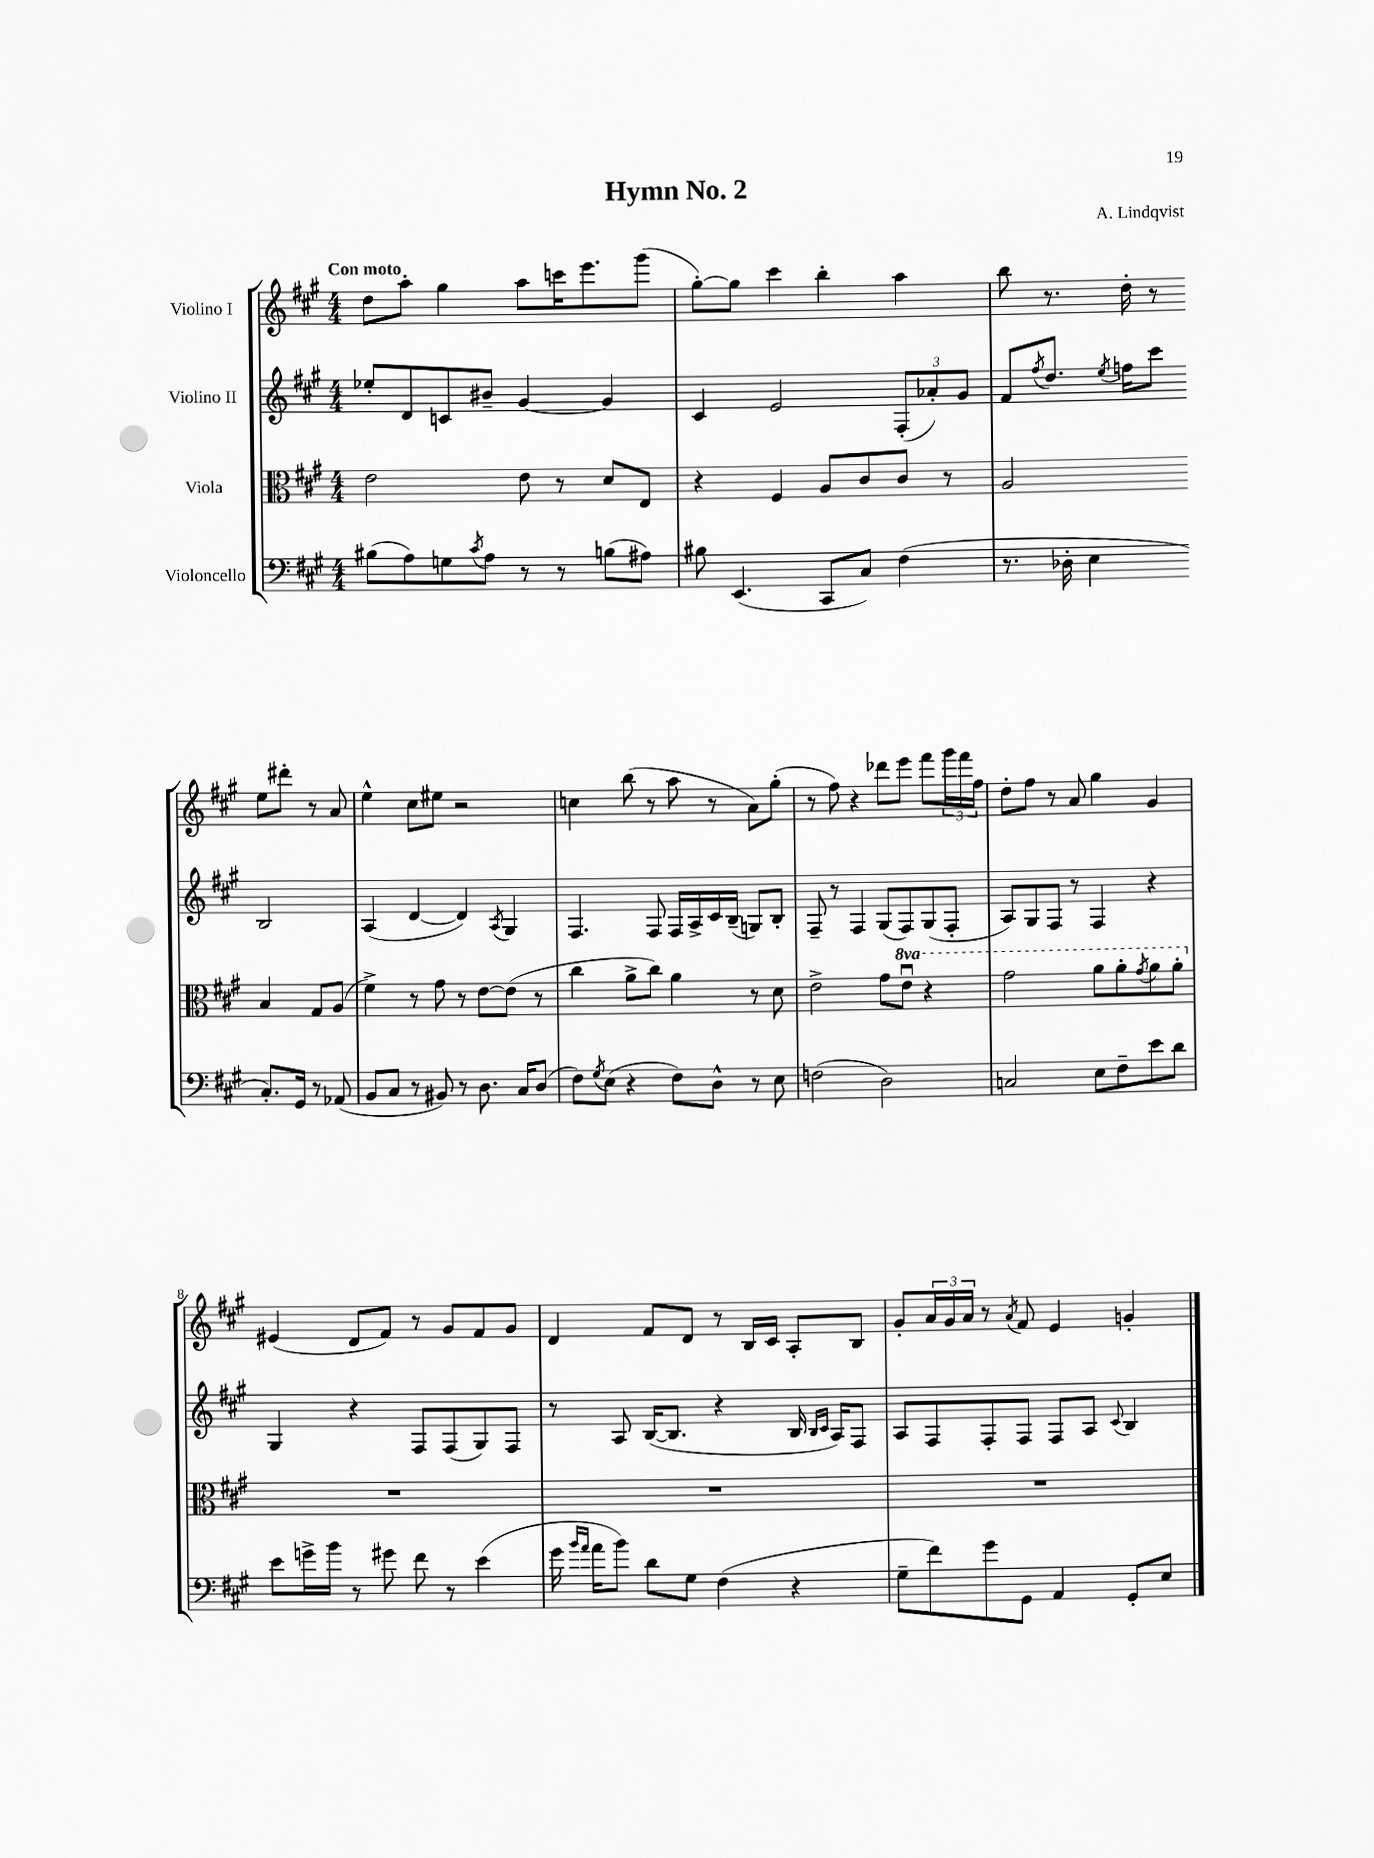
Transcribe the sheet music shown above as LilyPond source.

\header { title = "Hymn No. 2" composer = "A. Lindqvist" }
<<
\new StaffGroup <<
\new Staff = "s0" \with { instrumentName = "Violino I" } {
    \clef treble \key a \major \numericTimeSignature \time 4/4 \tempo "Con moto"
    d''8 a''8-. gis''4 a''8 c'''16 e'''8. gis'''8( |
    gis''8~-.) gis''8 cis'''4 b''4-. a''4 |
    b''8 r8. d''16-. r8 e''8 dis'''8-. r8 a'8 |
    e''4-^ cis''8 eis''8 r2 |
    c''4 b''8( r8 a''8 r8 a'8) gis''8-.( |
    r8 fis''8) r4 des'''8 e'''8 fis'''8 \tuplet 3/2 { gis'''16 fis'''16 fis''16 } |
    d''8-. fis''8 r8 a'8 gis''4 gis'4 |
    eis'4( d'8 fis'8) r8 gis'8 fis'8 gis'8 |
    d'4 fis'8 d'8 r8 b16 cis'16 a8-. b8 |
    gis'8-. \tuplet 3/2 { a'16 gis'16 a'16 } r8 \acciaccatura { a'8 } fis'8 e'4 g'4-. \bar "|." |
}
\new Staff = "s1" \with { instrumentName = "Violino II" } {
    \clef treble \key a \major \numericTimeSignature \time 4/4
    ees''8-. d'8 c'8 bis'8-- gis'4~ gis'4 |
    cis'4 e'2 \tuplet 3/2 { fis8-.( aes'8-.) gis'8 } |
    fis'8 \acciaccatura { fis''8 } d''8. \acciaccatura { e''8 } f''16 cis'''8 b2 |
    a4( d'4~ d'4) \acciaccatura { a8 } gis4 |
    fis4. fis8 fis16 a16-> cis'16 b16--( g8) b8-. |
    fis8-- r8 fis4 gis8( fis8) gis8( fis8-. |
    a8) gis8 fis8 r8 fis4 r4 |
    gis4 r4 fis8 fis8( gis8) fis8 |
    r8 a8 b16~( b8. r4 b16 \grace { b16 cis'16 } a16) fis8 |
    a8 fis8 fis8-. fis8 fis8 a8 \appoggiatura { cis'8 } b4 \bar "|." |
}
\new Staff = "s2" \with { instrumentName = "Viola" } {
    \clef alto \key a \major \numericTimeSignature \time 4/4 \set Staff.ottavationMarkups = #ottavation-simple-ordinals
    e'2 e'8 r8 d'8 e8 |
    r4 fis4 a8 cis'8 cis'8 r8 |
    a2 b4 gis8 a8( |
    fis'4->) r8 gis'8 r8 e'8~ e'8( r8 |
    cis''4 a'8-> cis''8) a'4 r8 d'8 |
    e'2-> gis'8 \ottava #1 e''8\downbow r4 |
    gis''2 a''8 a''8-. \acciaccatura { gis''8 } a''8 a''8-. \ottava #0 |
    R1 |
    R1 |
    R1 \bar "|." |
}
\new Staff = "s3" \with { instrumentName = "Violoncello" } {
    \clef bass \key a \major \numericTimeSignature \time 4/4
    bis8( a8) g8 \acciaccatura { cis'8 } a8 r8 r8 b8( ais8) |
    bis8 e,4.( cis,8 cis8) fis4( |
    r8. des16-. e4 cis8.-.) gis,16 r8 aes,8( |
    b,8 cis8 r8 bis,8) r8 d8. cis16 d8( |
    fis8) \acciaccatura { gis8 } e8( r4 fis8) d8-^ r8 e8 |
    f2( d2) |
    c2 e8 fis8-- e'8 d'8 |
    e'8 g'16-> b'16 r8 gis'8 fis'8 r8 e'4( |
    gis'16 \grace { b'16 a'16 } a'16 b'8) d'8 gis8 fis4( r4 |
    gis8-- fis'8) gis'8 gis,8 a,4 gis,8-. e8 \bar "|." |
}
>>
>>
